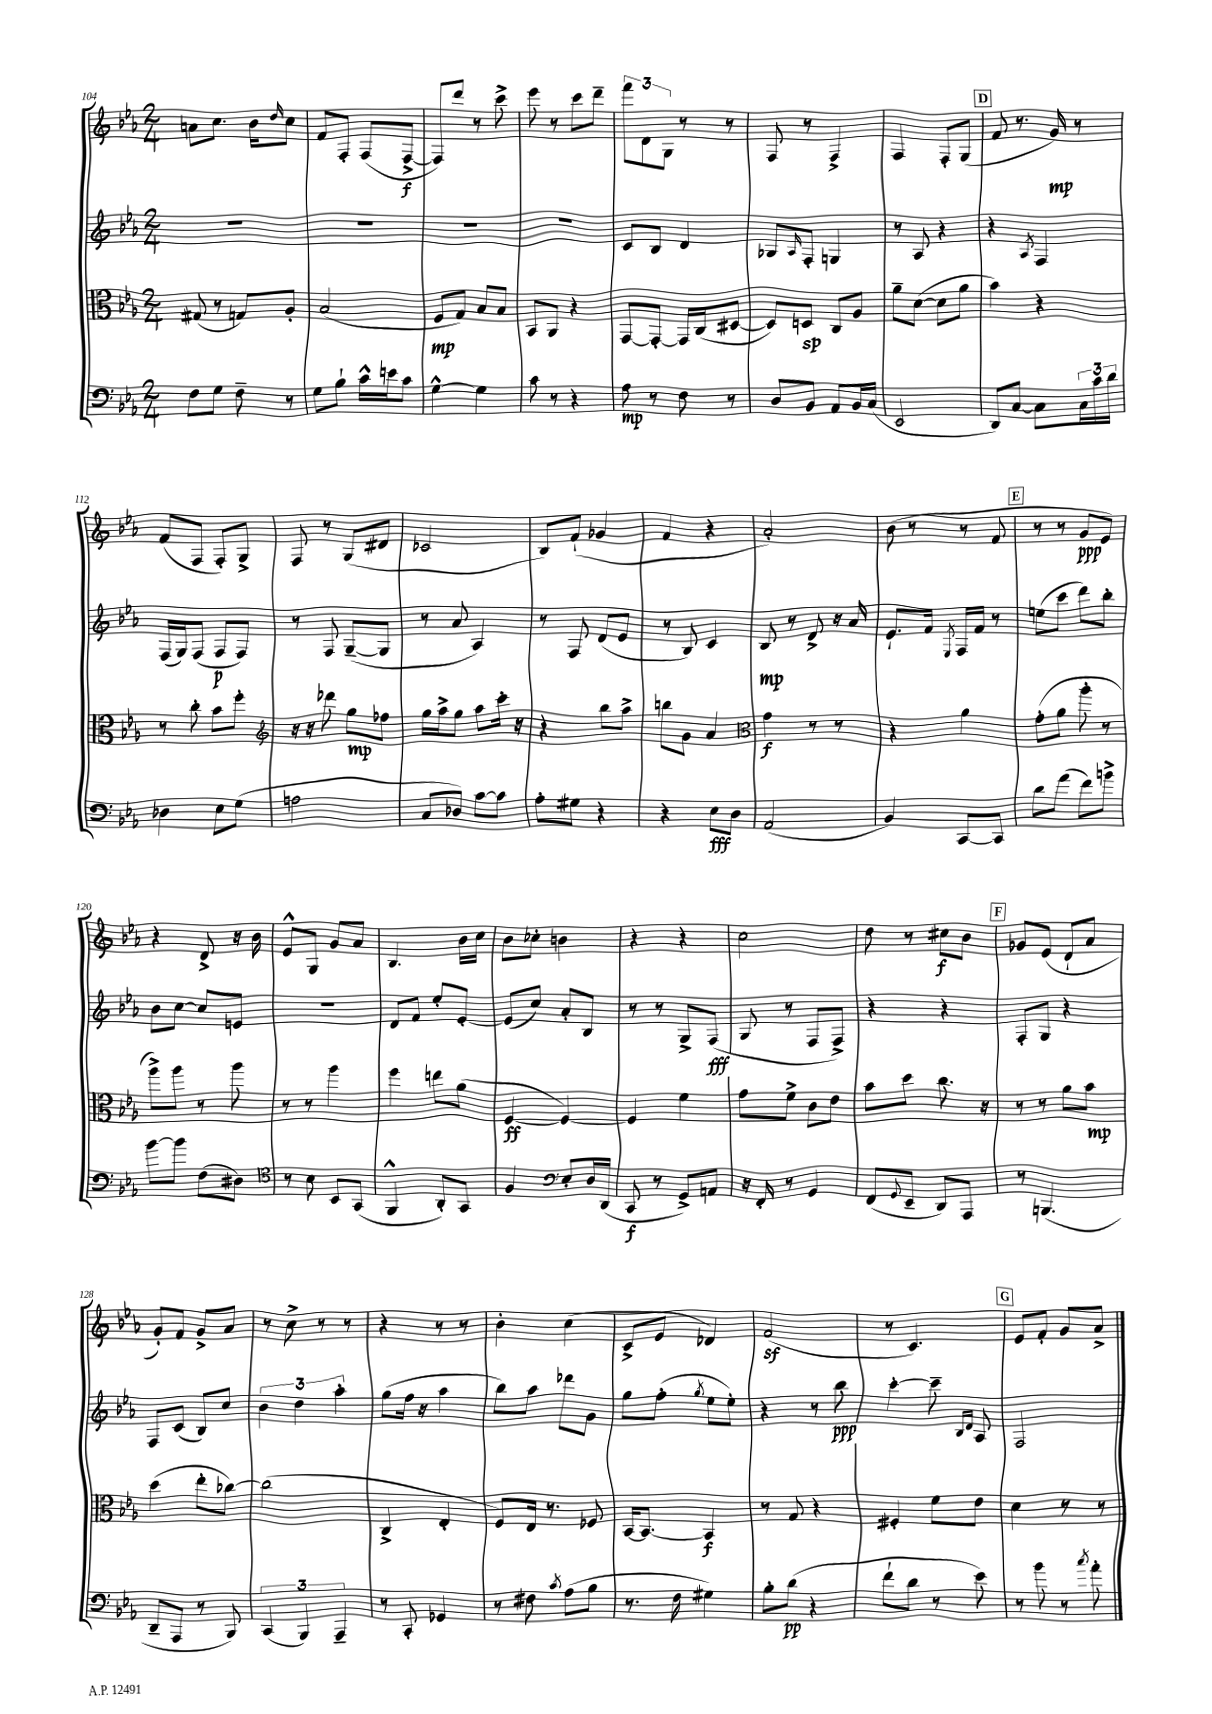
<<
\new StaffGroup <<
\new Staff = "s0" {
    \clef treble \key ees \major \numericTimeSignature \time 2/4
    a'8 c''8. bes'16 \grace { d''16 } c''8 |
    f'8 f8-. f8( f8~->\f |
    f8) d'''8 r8 c'''8-> |
    ees'''8 r8 c'''8 d'''8-- |
    \tuplet 3/2 { f'''8 d'8 g8 } r8 r8 |
    f8 r8 f4-> |
    f4 f8-. g8( |
    \mark \markup { \box "D" } f'8 r8. g'16\mp) r8 |
    f'8( f8 f8-.) g8-> |
    f8 r8 g8( dis'8 |
    ces'2 |
    bes8) f'8-!( ges'4 |
    f'4 r4 |
    aes'2-.) |
    bes'8( r8 r8 f'8 |
    \mark \markup { \box "E" } r8 r8 g'8\ppp ees'8) |
    r4 d'8-> r16 bes'16 |
    ees'8-^ g8 g'8 aes'8 |
    bes4. bes'16 c''16 |
    bes'8 ces''8-. b'4 |
    r4 r4 |
    c''2 |
    d''8 r8 cis''8\f bes'8 |
    \mark \markup { \box "F" } ges'8 ees'8( d'8-! aes'8 |
    g'8-.) f'8 g'8-> aes'8 |
    r8 c''8-> r8 r8 |
    r4 r8 r8 |
    bes'4-. c''4( |
    c'8-> ees'8 des'4) |
    f'2\sf( |
    r8 c'4.) |
    \mark \markup { \box "G" } ees'8 f'8-. g'8 aes'8-> \bar "|." |
}
\new Staff = "s1" {
    \clef treble \key ees \major \numericTimeSignature \time 2/4
    R2 |
    R2 |
    R2 |
    R2 |
    c'8 bes8 d'4 |
    ges8 \grace { aes16 } f8-. g4 |
    r8 aes8 r4 |
    \mark \markup { \box "D" } r4 \acciaccatura { aes8 } f4 |
    f16( g16) f8( f8\p f8) |
    r8 f8 g8~--( g8 |
    r8 aes'8 aes4) |
    r8 f8 d'8( ees'8 |
    r8 bes8) c'4 |
    bes8\mp r8 d'8-> r16 aes'16 |
    ees'8.-! f'16 \acciaccatura { ees8 } f16 f'16 r8 |
    \mark \markup { \box "E" } e''8( c'''8 d'''8) bes''8-. |
    bes'8 c''8~ c''8 e'8 |
    R2 |
    d'8 f'8 ees''8-. ees'8~-. |
    ees'8( c''8) aes'8-. bes8 |
    r8 r8 g8-> f8\fff( |
    g8 r8 f8 f8->) |
    r4 r4 |
    \mark \markup { \box "F" } f8-. g8 r4 |
    f8 c'8( bes8) c''8 |
    \tuplet 3/2 { bes'4 d''4 aes''4-. } |
    g''8( f''16 r16 aes''4 |
    bes''8) aes''8 des'''8 g'8 |
    g''8 f''8-.( \acciaccatura { g''8 } ees''8 ees''8-.) |
    r4 r8 bes''8\ppp |
    c'''4~-. c'''8-- \grace { bes16 d'16 } aes8 |
    \mark \markup { \box "G" } f2 \bar "|." |
}
\new Staff = "s2" {
    \clef alto \key ees \major \numericTimeSignature \time 2/4
    gis8( r8 g8) aes8-. |
    bes2( |
    f8\mp g8) bes8 bes8 |
    bes,8 aes,8 r4 |
    g,8~ g,8~-. g,16 c16( dis8~ |
    dis8) d8\sp c8 aes8 |
    aes'8-- d'8~( d'8 aes'8 |
    \mark \markup { \box "D" } bes'4) r4 |
    r8 c''8-. bes'8 f''8-. |
    \clef treble r16 r16 des'''8 g''8\mp fes''8 |
    g''16 aes''16-> g''8 aes''8 c'''16-. r16 |
    r4 bes''8 aes''8-> |
    b''8 g'8 aes'4 |
    \clef alto g'4\f r8 r8 |
    r4 aes'4 |
    \mark \markup { \box "E" } g'8-.( aes'8 aes''8-. r8 |
    aes''8->) aes''8 r8 aes''8 |
    r8 r8 aes''4 |
    f''4 e''8 aes'8( |
    f4~\ff f4~) |
    f4 f'4 |
    g'8 f'8-> c'8 ees'8 |
    bes'8 d''8 c''8. r16 |
    \mark \markup { \box "F" } r8 r8 aes'8 bes'8\mp |
    d''4( ees''8-. ces''8~) |
    ces''2( |
    c4-> ees4-. |
    f8) ees16 r8. fes8 |
    bes,16~ bes,8.~ bes,4\f |
    r8 g8 r4 |
    fis4-. f'8 ees'8 |
    \mark \markup { \box "G" } d'4 r8 r8 \bar "|." |
}
\new Staff = "s3" {
    \clef bass \key ees \major \numericTimeSignature \time 2/4
    f8 g8 f8-- r8 |
    g8 bes8-! c'16-^ e'16 c'8 |
    g4~-^ g4 |
    c'8 r8 r4 |
    aes8\mp r8 f8 r8 |
    d8 bes,8 aes,8 bes,16 c16( |
    ees,2 |
    \mark \markup { \box "D" } d,8) c8~ c8 \tuplet 3/2 { c16 c'16 d'16 } |
    des4 ees8 g8( |
    a2 |
    c8 des8) c'8~ c'8 |
    aes8-. gis8 r4 |
    r4 ees8\fff d8 |
    aes,2( |
    bes,4) c,8~ c,8 |
    \mark \markup { \box "E" } d'8 aes'8( f'8) b'8-> |
    bes'8~ bes'8 f8( dis8) |
    \clef tenor r8 bes8 bes,8 g,8( |
    f,4-^ aes,8-.) g,8 |
    f4 \clef bass ees8-. d16 d,16( |
    c,8\f r8 g,8->) a,8 |
    r16 f,16-. r8 g,4 |
    f,8( \appoggiatura { g,8 } ees,8-- d,8) aes,,8 |
    \mark \markup { \box "F" } r8 b,,4.( |
    d,8-- aes,,8 r8 bes,,8) |
    \tuplet 3/2 { c,4( bes,,4) aes,,4-- } |
    r8 c,8-. ges,4 |
    r8 fis8 \acciaccatura { c'8 } aes8( bes8 |
    r8. f16 gis4) |
    bes8-. d'8\pp( r4 |
    f'8-! d'8 r8 ees'8) |
    \mark \markup { \box "G" } r8 bes'8 r8 \acciaccatura { c''8 } aes'8-. \bar "|." |
}
>>
>>
\layout { \context { \Score currentBarNumber = #104 } }
